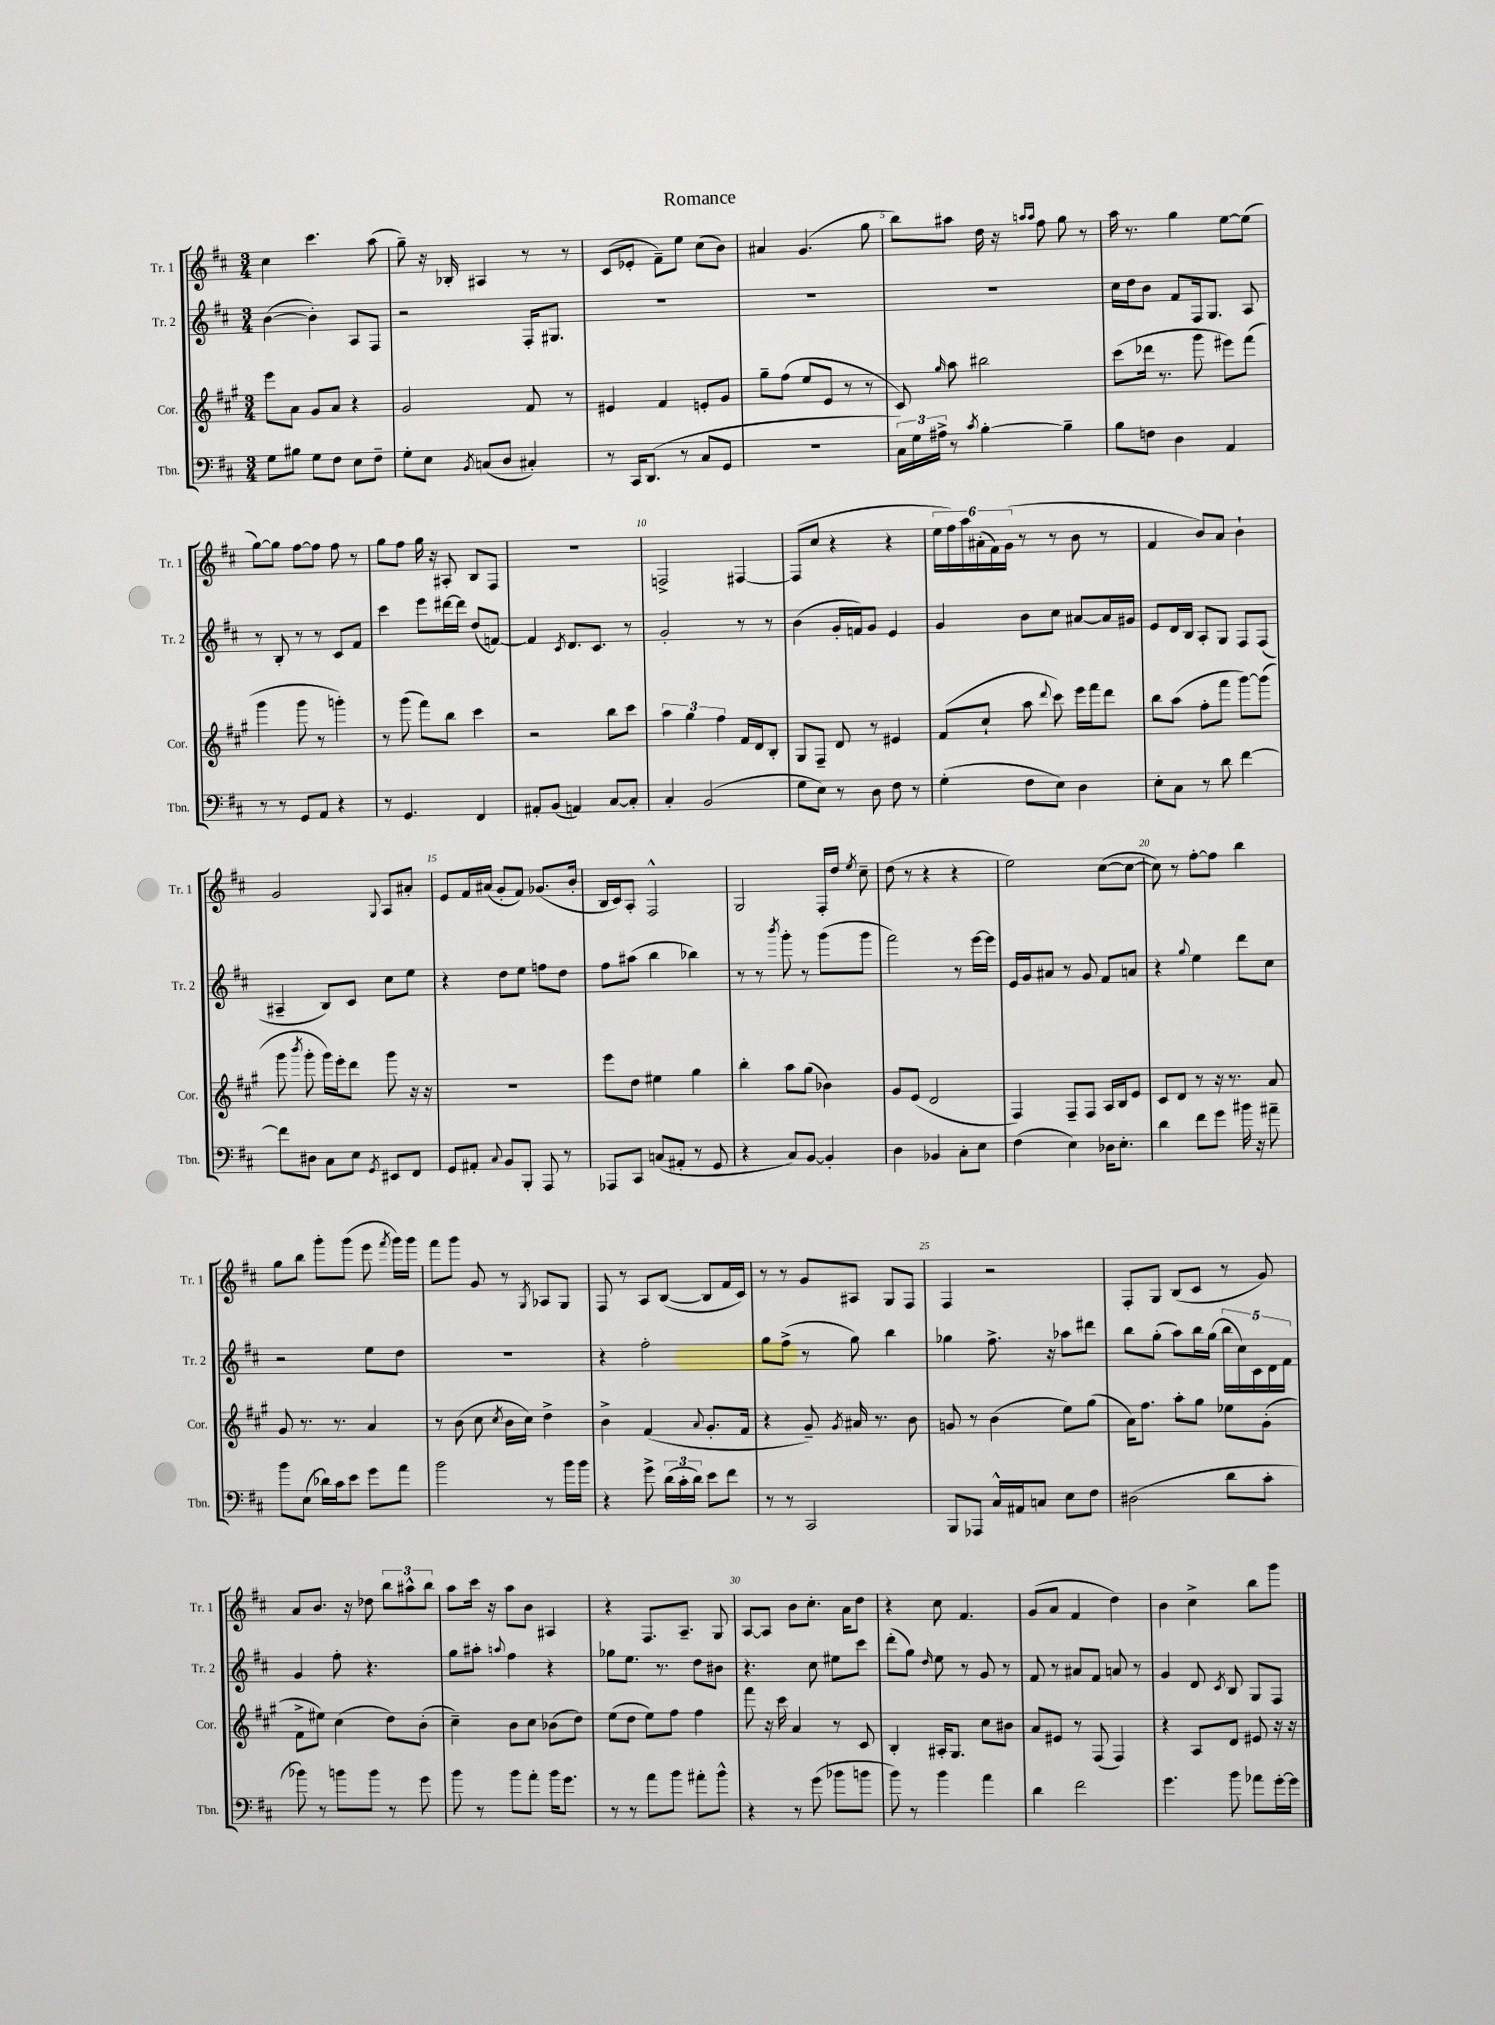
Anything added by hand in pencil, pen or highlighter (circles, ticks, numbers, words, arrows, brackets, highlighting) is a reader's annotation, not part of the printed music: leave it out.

**kern	**kern	**kern	**kern
*part4	*part3	*part2	*part1
*staff4	*staff3	*staff2	*staff1
*I"Tbn.	*I"Cor.	*I"Tr. 2	*I"Tr. 1
*I'Tbn.	*I'Cor.	*I'Tr. 2	*I'Tr. 1
*clefF4	*clefG2	*clefG2	*clefG2
*k[f#c#]	*k[f#c#g#]	*k[f#c#]	*k[f#c#]
*M3/4	*M3/4	*M3/4	*M3/4
=1	=1	=1	=1
8G\L	8eee\L	([4b\	4cc#\
8B#X\J	8a\J	.	.
8G\L	8g#/L	4b'\])	4.ccc#\
8F#\J	8a/J	.	.
8E\L	4r	8A/L	.
8F#~\J	.	8F#/J	(8aa\
=2	=2	=2	=2
8G'\L	2g#/	2r	8gg~\)
8E\J	.	.	16r
.	.	.	16B-X'/
8qBB/	.	.	.
(8Cn/L	.	.	4A#X/
8D/J	.	.	.
4C#X'/)	8f#/	16F#'/KL	8r
.	.	8.G#X/J	.
.	8r	.	8r
=3	=3	=3	=3
8r	4e#X/	2.r	(8c#/L
16CC#/KL	.	.	8e-X'/J
(8.DD/J	.	.	.
.	4f#/	.	8f#~\L)
8r	.	.	8ee\J
8C#/L	8en'/L	.	(8cc#\L
8GG/J	8g#/J	.	8b\J)
=4	=4	=4	=4
2.r	8gg#~\L	2.r	4a#X/
.	(8ff#\J	.	.
.	8ee/L	.	(4.g/
.	8e/J	.	.
.	8r	.	.
.	8r	.	8gg\
=5	=5	=5	=5
24C#\LL)	8c#/)	2.r	8bb\L)
24G\	.	.	.
24A#X^\JJ	.	.	.
.	16qqgg#/	.	.
8r	8aa\	.	8aa#X\J
8qc#/	.	.	.
[4B'\	2bb#X\	.	16dd\
.	.	.	16r
.	.	.	16qqaan/LL
.	.	.	16qqaa/JJ
.	.	.	8ff#\
4B~\]	.	.	8gg\
.	.	.	8r
=6	=6	=6	=6
8B\L	(8ccc#\L	16cc#\LL	16aa\
.	.	16dd\J	8.r
8Fn\J	16ddd-X\Jk	8b\J	.
.	8.r	.	.
4D\	.	8f#/L	4gg\
.	8ggg#\	16F#/k	.
.	.	8.G/J	.
4AA/	8eee#X\L)	.	[8ee\L
.	(8fff#\J	8A/	(8ee\J]
!!LO:LB:g=z
=7	=7	=7	=7
8r	4ggg#\	8r	[8gg\L)
8r	.	8B'/	8gg\J]
8GG/L	8ggg#\	8r	[8ff#\L
8AA/J	8r	8r	8ff#\J]
4r	4gggn'\)	8c#/L	8ff#\
.	.	8f#/J	8r
=8	=8	=8	=8
8r	8r	4ccc#\	8gg\L
4.GG/	(8ggg#\	.	8ff#\J
.	8fff#\L)	8eee\L	16gg\
.	.	.	16r
.	8bb\J	[16ddd#X\L	8A#X'/
.	.	16ddd#\JJ]	.
4FF#/	4ccc#\	(8dd/L	8B/L
.	.	[8fn/J)	8F#/J
=9	=9	=9	=9
8AA#X'/L	2r	4f/]	2.r
(8BB/J	.	.	.
.	.	8qc#/	.
4AAn/)	.	8.d/L	.
.	.	8.c#/J	.
[8C#/L	8bb\L	.	.
8C#'/J]	8ccc#\J	8r	.
=10	=10	=10	=10
4C#'/	6aa\	2g'/	2Fn^/
.	6gg#\	.	.
(2BB/	.	.	.
.	6ff#\	.	.
.	16f#/LL	8r	[4F#X/
.	16d/J	.	.
.	8B'/J	8r	.
=11	=11	=11	=11
8G\L	8G#/L	(4b\	(8F#/L]
8E\J)	8F#~/J	.	8cc#/J
8r	8d/	16g'/LL	4r
.	.	16fn/J)	.
8D\	8r	8g/J	.
8F#\	4e#X/	4e/	4r
8r	.	.	.
=12	=12	=12	=12
(4G'\	(8f#/L	4g/	24ee\LL
.	.	.	24ff#\)
.	.	.	24aa\
.	8cc#`/J	.	(24a#X'\
.	.	.	24f#\)
.	.	.	(24g\JJ
8F#\L	8aa\	8b\L	8r
.	8qqddd/	.	.
8E\J)	8ccc#\)	8cc#\J	8r
4D\	16eee\LL	[8a#X/L	8b\
.	16fff#\J	.	.
.	8ddd\J	16a#/L]	8r
.	.	16g#X/JJ	.
=13	=13	=13	=13
8E'\L	8bb\L	8e/L	4f#/
8C#\J	(8aa\J	16d/L	.
.	.	16B/JJ	.
8r	8ff#'\L	8A'/L	8b/L)
8d\	8fff#\J	8G/J	8a/J
[4f#\	[8ggg#\L)	8F#/L	4b`\
.	(8ggg#\J]	(8F#/J	.
!!LO:LB:g=z
=14	=14	=14	=14
8f#\L]	8ggg#\	4A#X~/	2g/
.	8qbbb/	.	.
8D#X\J	8ggg#'\	.	.
8C#\L	16ggg#\LL)	8B/L)	.
.	16eee'\J	.	.
8E\J	8ddd\J	8c#/J	.
8qGG/	.	.	8qqG/
8EE#X/L	8ggg#\	8cc#\L	8A/L
8FF#/J	16r	8ee\J	8a#X'/J
.	16r	.	.
=15	=15	=15	=15
8GG/L	2.r	4r	8e/L
8AA#X'/J	.	.	16f#/L
.	.	.	(16a#X/JJ
8qqC#/	.	.	.
8BB/L	.	8dd\L	8g'/L
8BBB'/J	.	8ee\J	8f#/J)
8AAA/	.	8ffn\L	(8.g-X/L
8r	.	8dd\J	.
.	.	.	16b'/Jk
=16	=16	=16	=16
8AAA-X/L	8eee\L	8ff#\L	16B/LL
.	.	.	16c#/J)
8CC#/J	8dd\J	(8aa#X\J	8A'/J
(8Cn/L	4ee#X\	4bb\	2F#^^/
8AA#X'/J	.	.	.
8r	4gg#\	4bb-X\)	.
8GG/	.	.	.
=17	=17	=17	=17
4r	4bb'\	8r	2G/
.	.	8r	.
.	.	8qbbb/	.
8C#/L)	8aa\L	8ggg'\	.
[8BB/J	(8gg#\J	8r	.
4BB'/]	4b-X\)	(8ggg\L	16F#'/LL
.	.	.	16dd/JJ
.	.	.	8qee/
.	.	8ggg\J	8cc#~\
=18	=18	=18	=18
4D\	8g#/L	2fff#\)	(8dd\
.	(8e/J	.	8r
4BB-X/	2d/	.	4r
8C#'\L	.	8r	4r
8E\J	.	[16eee\LL	.
.	.	16eee\JJ]	.
=19	=19	=19	=19
(4F#\	4F#/)	16e/LL	2ee\)
.	.	16g/J	.
.	.	8a#X/J	.
4E\)	8F#~/L	8r	.
.	8F#/J	8g/	.
16D-X\KL	16A/LL	8f#/L	([8cc#\L
8.E'\J	16B/J	.	.
.	8e/J	8an/J	8cc#\J_
=20	=20	=20	=20
4d\	8c#/L	4r	8cc#\])
.	8d/J	.	8r
.	.	8qqgg/	.
8f#\L	8r	4ee\	[8ff#'\L
8g\J	16r	.	8ff#\J]
.	8.r	.	.
16b#X\	.	8ddd\L	4bb\
16r	.	.	.
8a#X~\	8a/	8cc#\J	.
!!LO:LB:g=z
=21	=21	=21	=21
8b\L	8g#/	2r	8gg\L
(8E\J	8.r	.	8bb\J
16d-X\LL)	.	.	8ggg'\L
16c#\J	8.r	.	.
8e\J	.	.	(8ggg\J
8g\L	4a/	8ee\L	8eee\
.	.	.	8qfff#/
8a\J	.	8dd\J	16ggg\LL)
.	.	.	16ggg\JJ
=22	=22	=22	=22
2b\	8r	2.r	8fff#\L
.	(8b\	.	8ggg\J
.	8cc#\	.	8g/
.	8qcc#/	.	.
.	16b\LL	.	8r
.	16cc#\JJ)	.	.
.	.	.	8qG/
8r	4dd^\	.	8A-X/L
16b\LL	.	.	8G/J
16b\JJ	.	.	.
=23	=23	=23	=23
4r	4b^\	4r	8F#/
.	.	.	8r
8g^\	(4f#/	2ff#'\	8A/L
(24d\LL	.	.	([8B/J
24c#'\	.	.	.
24d\JJ)	.	.	.
.	8qqa/	.	.
8e\L	8.g#'/L	.	8B/L]
8f#\J	.	.	16f#/L
.	16f#/Jk	.	16c#/JJ)
=24	=24	=24	=24
8r	4r	8gg\L	8r
8r	.	(8ff#^\J	8r
2CC#/	8g#~/)	8r	8g/L
.	8qg#/	.	.
.	16a#X/	8gg\)	8A#X/J
.	8.r	.	.
.	.	4bb\	8G/L
.	8b\	.	8F#/J
=25	=25	=25	=25
8BBB/L	8gn/	4gg-X\	4F#/
8AAA-X/J	8r	.	.
16C#^^/LL	(4b\	8.ff#^\	2r
16AA#X/J	.	.	.
8Cn/J	.	.	.
.	.	16r	.
8E\L	8ee\L)	8aa-X\L	.
8F#\J	(8gg#\J	8ddd#X\J	.
=26	=26	=26	=26
(2D#X\	16a\KL)	8bb\L	8F#'/L
.	8.ff#\J	.	.
.	.	(8gg'\J	8G/J
.	8aa'\L	8aa\L)	(8B/L
.	8gg#\J	16bb\L	8c#/J
.	.	(16gg\JJ	.
8d\L	8ee-X\L	20bb\LL	8r
.	.	20cc#\)	.
.	.	20c#\	.
8c#'\J	(8g#'\J	.	8g/)
.	.	20d\	.
.	.	20f#\JJ	.
!!LO:LB:g=z
=27	=27	=27	=27
8b-X\)	8f#^\L	4g/	8a/L
8r	8ee#X\J)	.	8.b/J
8bn\L	(4cc#\	8ff#'\	.
.	.	.	16r
8b\J	.	4.r	8dd-X\
8r	8dd\L)	.	12bb\L
.	.	.	12aa#X^^\
8g\	(8b'\J	.	.
.	.	.	12bb\J
=28	=28	=28	=28
8b\	4cc#~\)	8gg\L	8aa\L
8r	.	8aa#X'\J	16ccc#\Jk
.	.	.	16r
.	.	8qqaan/	.
8b\L	8b\L	4ff#\	8aa\L
8a'\J	8cc#\J	.	8b\J
16b\KL	(8b-X\L	4r	4A#X/
8.g\J	.	.	.
.	8dd\J)	.	.
=29	=29	=29	=29
8r	(8ee\L	8gg-X\L	4r
8r	8dd\J	8.ee\J	.
8a\L	8ee\L)	.	8.F#/L
.	.	8.r	.
8b\J	8ff#\J	.	.
.	.	.	8.A~/J
8a#X'\L	4ff#\	8dd\L	.
8b^^\J	.	8b#X\J	8G/
=30	=30	=30	=30
4r	8fff#\	4.r	[8A/L
.	16r	.	8A/J]
.	16ccc#\	.	.
8r	4a/	.	8b\L
(8g\	.	8cc#\	8.cc#'\J
8b-X\L	8r	8ee#X\L	.
.	.	.	16a\KL
8bn\J	8c#/	8ccc#\J	8dd\J
=31	=31	=31	=31
8b\)	4B'/	(8ddd'\L	4r
8r	.	8gg\J)	.
.	.	16qqdd/	.
4b\	16A#X'/KL	8ee\	8cc#\
.	8.G#/J	.	.
.	.	8r	4.f#/
4a\	8cc#\L	8g/	.
.	8b#X\J	8r	.
=32	=32	=32	=32
4d\	8a/L	8f#/	(8g/L
.	8e#X/J	8r	8a/J
2f#\	8r	8a#X/L	4f#/
.	(8F#/	8f#/J	.
.	4F#/)	8an/	4dd\)
.	.	8r	.
=33	=33	=33	=33
4.g\	4r	4g/	4b\
.	8A/L	8d/	4cc#^\
.	.	8qc#/	.
8b\	8d/J	8B/	.
8a-X\L	8e#X/	8G/L	8bb\L
[16g'\L	16r	8F#/J	8ggg\J
16g\JJ]	16r	.	.
==	==	==	==
*-	*-	*-	*-
